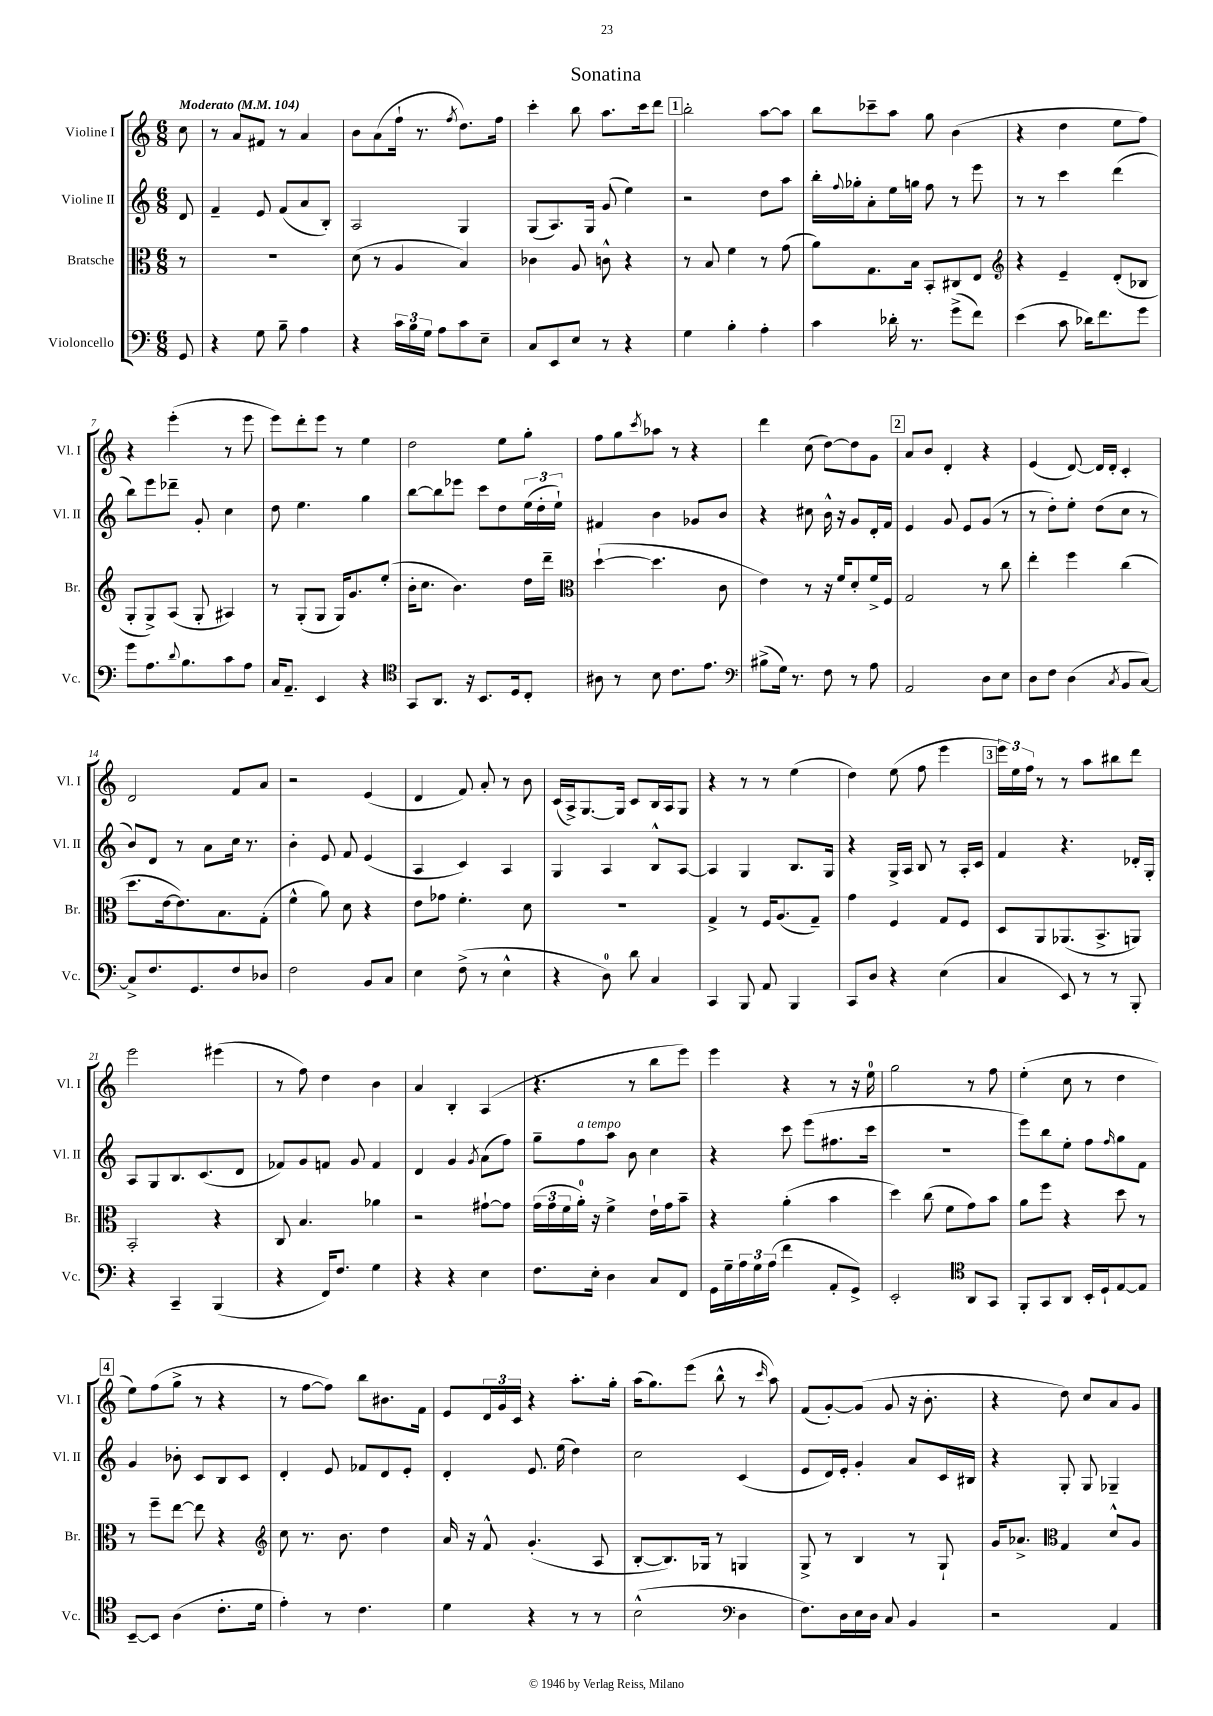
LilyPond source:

\header { title = "Sonatina" }
<<
\new StaffGroup <<
\new Staff = "s0" \with { instrumentName = "Violine I" shortInstrumentName = "Vl. I" } {
    \clef treble \key c \major \numericTimeSignature \time 6/8 \partial 8 \tempo "Moderato" 4 = 104
    c''8 |
    r8 a'8 fis'8 r8 a'4 |
    b'8 a'8( f''16-! r8. \acciaccatura { f''8 } d''8.) f''16 |
    c'''4-. b''8 a''8. c'''16 d'''8 |
    \mark \markup { \box "1" } b''2-. a''8~ a''8 |
    b''8 ces'''8-- a''8 g''8 b'4( |
    r4 d''4 e''8 f''8) |
    r4 e'''4-.( r8 e'''8 |
    e'''8) d'''8-. e'''8 r8 e''4 |
    d''2 e''8 g''8-. |
    f''8 g''8 \acciaccatura { c'''8 } aes''8 r8 r4 |
    d'''4 c''8( d''8~) d''8 g'8 |
    \mark \markup { \box "2" } a'8 b'8 d'4-. r4 |
    e'4( d'8~) d'16 d'16-. c'4-. |
    d'2 f'8 a'8 |
    r2 e'4( |
    d'4 f'8) a'8-. r8 b'8 |
    c'16( a16->) g8.~ g16 c'8 b16 a16 g8 |
    r4 r8 r8 e''4( |
    d''4) e''8( f''8 e'''4 |
    \mark \markup { \box "3" } \tuplet 3/2 { e'''16) e''16 f''16 } r8 r8 a''8 bis''8 d'''8 |
    e'''2 eis'''4( |
    r8 f''8) d''4 b'4 |
    a'4 b4-. a4( |
    r4. r8 b''8 e'''8) |
    e'''4 r4 r8 r16 e''16-0 |
    g''2 r8 f''8 |
    e''4-.( c''8 r8 d''4 |
    \mark \markup { \box "4" } e''8) f''8( g''8-> r8 r4 |
    r8 f''8~ f''8) b''8 bis'8. f'16 |
    e'8 \tuplet 3/2 { d'16 g'16 c'16 } r4 a''8.-. g''16-. |
    a''16( g''8.) e'''8( b''8-^ r8 \grace { c'''16 } a''8) |
    f'8( g'8~-.) g'8( g'8 r16 b'8.-. |
    r4 d''8) c''8 a'8 g'8 \bar "|." |
}
\new Staff = "s1" \with { instrumentName = "Violine II" shortInstrumentName = "Vl. II" } {
    \clef treble \key c \major \numericTimeSignature \time 6/8 \partial 8
    d'8 |
    f'4-- e'8 f'8( a'8 b8-.) |
    a2 g4 |
    g8( a8.) g16 g'8( e''4) |
    \mark \markup { \box "1" } r2 d''8 a''8 |
    b''16-. \appoggiatura { f''8 } ges''16-. a'8-. e''16 g''16 f''8 r8 e'''8 |
    r8 r8 c'''4 d'''4( |
    b''8) e'''8 des'''8-- g'8-. c''4 |
    d''8 e''4. g''4 |
    b''8~ b''8 ees'''8 c'''8 d''8 \tuplet 3/2 { e''16( d''16-. e''16-!) } |
    fis'4 b'4 ges'8 b'8 |
    r4 cis''8 b'16-^ r16 g'8 d'16-. f'16 |
    \mark \markup { \box "2" } e'4 g'8 e'8 g'8( r8 |
    r8 d''8-.) e''8-. d''8( c''8 r8 |
    b'8) d'8 r8 a'8 c''16 r8. |
    b'4-. e'8 f'8 e'4( |
    a4 c'4) a4 |
    g4 a4 b8-^ a8~ |
    a4 g4 b8. g16 |
    r4 g16-> a16 b8 r8 a16-. c'16 |
    \mark \markup { \box "3" } f'4 r4. des'16-. g16-. |
    a8 g8 b8. c'8.( d'8 |
    fes'8) g'8 f'8 g'8 f'4 |
    d'4 g'4 \acciaccatura { g'8 } a'8( f''8) |
    g''8-- f''8^\markup { \italic "a tempo" } a''8 b'8 c''4 |
    r4 c'''8 e'''8( fis''8. c'''16 |
    R2. |
    e'''8) b''8 e''8-. f''8 \grace { f''16 } g''8 f'8 |
    \mark \markup { \box "4" } g'4 bes'8-. c'8 b8 c'8 |
    d'4-. e'8 fes'8 d'8 e'8-. |
    d'4-. e'8. e''16( d''4) |
    c''2 c'4( |
    e'8 d'16) e'16-. g'4-. a'8 c'16 bis16 |
    r4 g8-. g8 ges4-- \bar "|." |
}
\new Staff = "s2" \with { instrumentName = "Bratsche" shortInstrumentName = "Br." } {
    \clef alto \key c \major \numericTimeSignature \time 6/8 \partial 8
    r8 |
    R2. |
    d'8( r8 a4 b4) |
    ces'4 a8 c'8-^ r4 |
    \mark \markup { \box "1" } r8 b8 f'4 r8 g'8( |
    a'8) g8. b16 b,8-. cis8 e8 |
    \clef treble r4 e'4-- d'8-.( bes8 |
    g8-. g8->) a8( g8-. ais4) |
    r8 g8-.( g8 g16) g'8. e''8-.( |
    b'16-. c''8. b'4.) d''16 d'''16-- |
    \clef alto d''4~-!( d''4. c'8 |
    e'4) r8 r16 f'16 d'8-. f'16-> f16 |
    \mark \markup { \box "2" } g2 r8 c''8 |
    e''4-. f''4 c''4( |
    d''8. e'16~ e'8.) b8. g8-.( |
    f'4-^ a'8) d'8 r4 |
    e'8 ges'8 f'4.-. d'8 |
    R2. |
    g4-> r8 f16 a8.( g8--) |
    g'4 f4 g8 f8 |
    \mark \markup { \box "3" } d8 a,8 aes,8.( b,8.-> a,8) |
    b,2-. r4 |
    c8 b4. aes'4 |
    r2 gis'8~-! gis'8 |
    \tuplet 3/2 { g'16( g'16 f'16 } a'16-0-.) r16 f'4-> e'16-! g'16 b'8-- |
    r4 a'4-.( b'4 |
    d''4) c''8( f'8 g'8) b'8 |
    a'8 f''8 r4 d''8 r8 |
    \mark \markup { \box "4" } r8 f''8-- e''8~ e''8 r4 |
    \clef treble c''8 r8. b'8. d''4 |
    a'16 r16 f'8-^ g'4.-.( a8 |
    b8~-. b8.) ges16 r8 g4 |
    g8-> r8 b4 r8 g8-! |
    g'16 aes'8.-> \clef alto g4 d'8-^ a8 \bar "|." |
}
\new Staff = "s3" \with { instrumentName = "Violoncello" shortInstrumentName = "Vc." } {
    \clef bass \key c \major \numericTimeSignature \time 6/8 \partial 8
    g,8 |
    r4 g8 b8-- a4 |
    r4 \tuplet 3/2 { c'16 b16 g16 } a8 c'8 e8-- |
    c8 e,8 e8 r8 r4 |
    \mark \markup { \box "1" } g4 b4-. a4-. |
    c'4 des'16-. r8. g'8->( f'8) |
    e'4( c'8 des'16) f'8. g'8 |
    g'8 a8. \appoggiatura { d'8 } b8. c'8 a8 |
    c16 a,8.-- e,4 r4 |
    \clef tenor g,8 a,8. r16 b,8. d16 c8-. |
    ais8 r8 b8 c'8. e'8. |
    \clef bass bis8->( g16) r8. f8 r8 a8 |
    \mark \markup { \box "2" } a,2 d8 e8 |
    d8 f8 d4( \acciaccatura { c8 } b,8 c8~) |
    c8-> f8. g,8. f8 des8 |
    f2 b,8 c8 |
    e4 f8->( r8 e4-^ |
    r4 d8-0) d'8 c4 |
    c,4 b,,8 a,8 b,,4 |
    c,8 d8 r4 e4( |
    \mark \markup { \box "3" } c4 e,8) r8 r8 b,,8-. |
    r4 c,4-- b,,4( |
    r4 f,16) f8. g4 |
    r4 r4 e4 |
    f8. e16-. d4 c8 f,8 |
    g,16 g16-- \tuplet 3/2 { a16 g16 a16( } f'4 a,8-. g,8->) |
    e,2-. \clef tenor a,8 g,8 |
    f,8-. g,8 a,8 b,16-. d16-! e8~ e8 |
    \mark \markup { \box "4" } b,8~-- b,8 a4( c'8.-. d'16 |
    e'4-.) r8 c'4. |
    d'4 r4 r8 r8 |
    b2-^( \clef bass d4 |
    f8.) d16 e16 d16 c8 b,4 |
    r2 a,4 \bar "|." |
}
>>
>>
